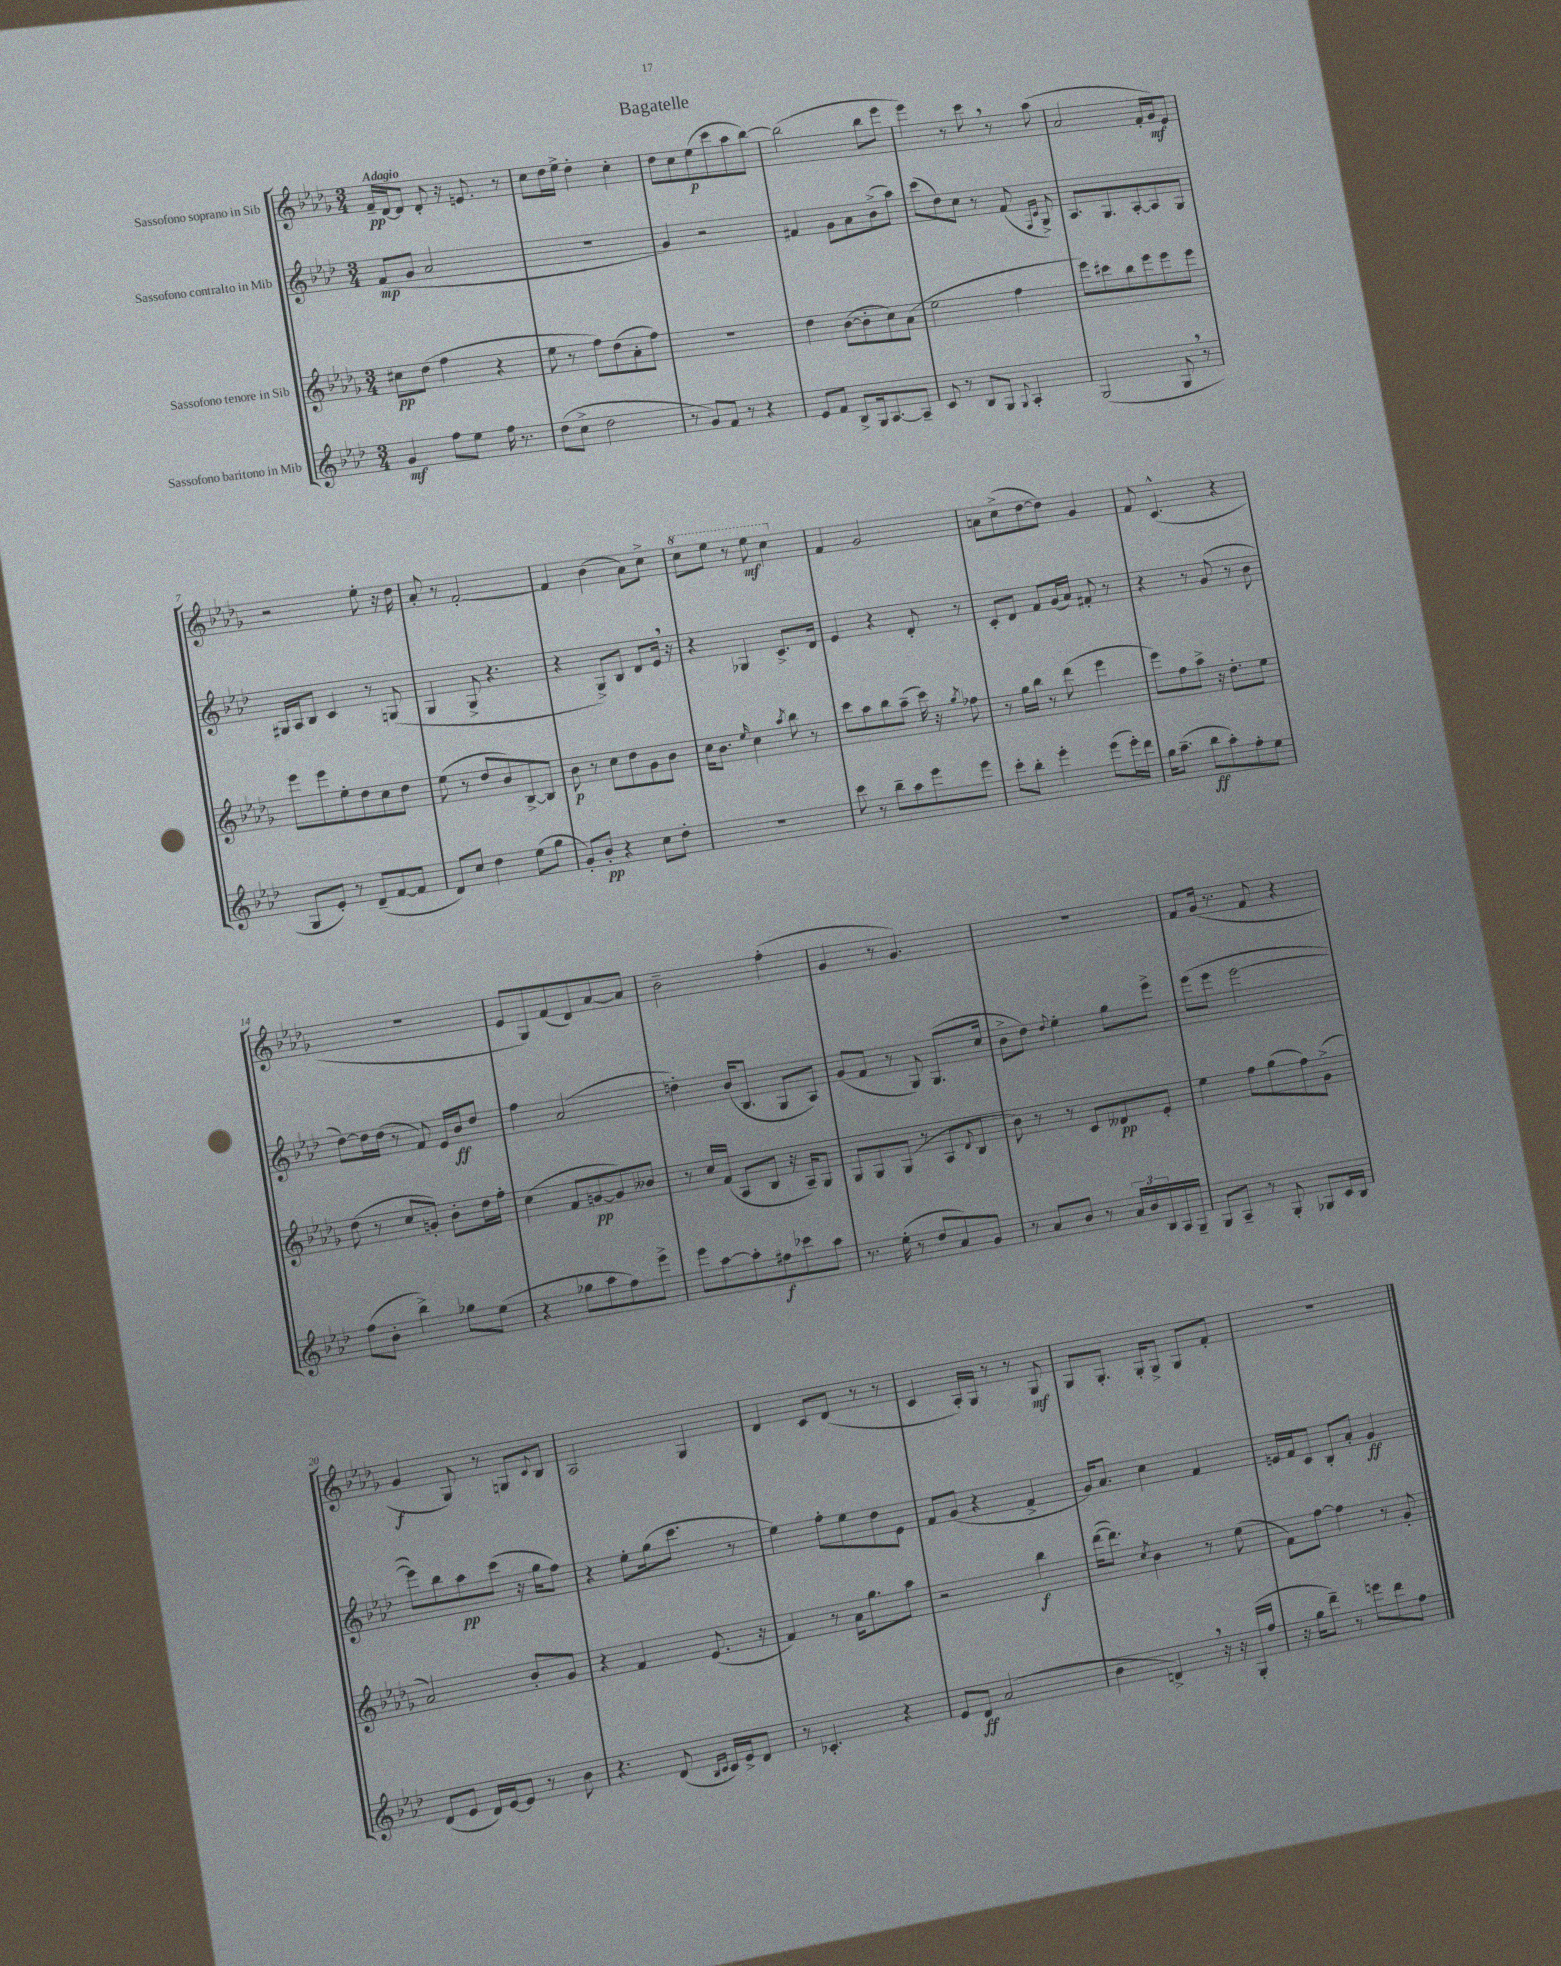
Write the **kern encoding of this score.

**kern	**kern	**kern	**kern
*staff4	*staff3	*staff2	*staff1
*clefG2	*clefG2	*clefG2	*clefG2
*k[b-e-a-d-]	*k[b-e-a-d-g-]	*k[b-e-a-d-]	*k[b-e-a-d-g-]
*M3/4	*M3/4	*M3/4	*M3/4
4g/	8cc#\L	(8f/L	16f~/LL
.	.	.	[16d-/J
.	(8dd-\J	8g/J	8d-/]J
8ff\L	4ff\	2a-/	8d-'/
8ee-\J	.	.	16r
.	.	.	8.e/
16ff\	4r	.	.
8.r	.	.	.
.	.	.	8r
=	=	=	=
(8dd-\L	8ee-\	2.r	8cc\L
8cc^\J	8r	.	16dd-\L
.	.	.	16ee-^\JJ
2dd-\	8ff\L)	.	4dd-'\
.	(8dd-\	.	.
.	8a-'\	.	4cc'\
.	8ff\J)	.	.
=	=	=	=
8r	2.r	4g/)	8dd-\L
8g/L)	.	.	8cc\
8f/J	.	2r	(8ee-\
8r	.	.	8ccc\
4r	.	.	8aa-\
.	.	.	[8bb-\J)
=	=	=	=
8e-/L	4dd-\	4f#/	(2bb-\]
8f/J	.	.	.
8B-^/L	([8b-\L	8g\L	.
16G/k	8b-'\]	8a-\	.
[8.A-/	.	.	.
.	8cc\)	(8b-^\	8bb-\L
8A-~/]J	(8a-\J	8aa-\J)	8eee-\J
=	=	=	=
8c/	2ee-\	(8ccc\L	4eee-\)
8r	.	8dd-\)	.
8B-/L	.	8cc\J	8r
8G/J	.	8r	8ccc\
8qqG/	.	.	.
4A-'/	4ff\	(8f/	8r
.	.	16qqF/LL	.
.	.	16qqc/JJ	.
.	.	8G^/)	(8aa-\
=	=	=	=
(2G/	8eee-\L)	8.A-/L	2a-/
.	8ccc#\	.	.
.	.	8.G/	.
.	8bb-\	.	.
.	8eee-\	[8A-'/	.
8G/	8eee-\	8A-/]	16f'/LL
.	.	.	16g-/J)
8r	8eee-\J	8G/J	8e-/J
=	=	=	=
8G/L	8eee-\L	16G#/LL	2r
.	.	16A-/J	.
8e-'/J)	8eee-\	8B-/J	.
8r	8ee-'\	4c/	.
(8d-~/L	8dd-\	.	.
[8f/	8cc\	8r	8ee-'\
8f/]J	8dd-\J	(8G/	16r
.	.	.	16dd-\
=	=	=	=
8d-/L)	(8ee-\	4G/	8a-'/
8cc/J	8r	.	8r
4dd-\	8dd-/L	8G^/	[2f'/
.	8b-/)	4.r	.
(8ee-\L	[8B-^/	.	.
8gg\J	8B-/]J	.	.
=	=	=	=
8g'/L)	8b-\	4r	4f/]
8b-'/J	8r	.	.
4r	8cc\L	8G^/L)	(4b-\
.	8dd-\	8B-/J	.
8cc\L	8g-\	8d-/L	8a-\L)
8dd-'\J	8b-\J	16e-/Jk	8cc^\J
.	.	16r	.
=	=	=	=
2.r	16cc\LK	4r	8ccc\L
.	8.b-\J	.	.
.	.	.	8eee-\J
.	16qqee-/	.	.
.	4cc\	4G-/	8r
.	.	.	8eee-\
.	8qaa-/	.	.
.	8bb-\	8.c^/L	4ccc\
.	8r	.	.
.	.	16d-/Jk	.
=	=	=	=
8ccc\	8ccc\L	4e-/	4f/
8r	8aa-\	.	.
8bb-~\L	8bb-\	4r	2g-/
8aa-\	(8aa-~\J	.	.
8eee-\	16ccc\)	8d-'/	.
.	16r	.	.
.	8qgg-/	.	.
8eee-\J	8ff-\	8r	.
=	=	=	=
8ccc'\L	8r	8c'/L	8a\L
8bb-'\J	16gg-\LL	8d-/J	(8cc^\
.	16bb-\JJ	.	.
4eee-'\	8r	8f/L	[8dd-\
.	(8ddd-\	(16g/L	8dd-\]J)
.	.	16a-/JJ)	.
(8eee-\L	4eee-\	8f#'/	4g-/
16eee-'\L)	.	8r	.
16ddd-\JJ	.	.	.
=	=	=	=
16gg\LK	8eee-\L)	4r	8f/
(8.aa-~\J	.	.	.
.	8ff\	.	(4.c^^/
8bb-\L	8aa-^\J	8r	.
8aa-'\)	16r	(8g/	.
.	8.dd-'\L	.	.
8ff'\	.	8r	4r
8ee-\J	8ee-\J	8b-\	.
=	=	=	=
(8ff\L	(8dd-\	[8dd-\L)	2.r
8b-'\J	8r	16dd-\]L	.
.	.	(16dd-\JJ	.
4bb-^\)	8cc/L	8r	.
.	8g'/J)	8f/)	.
8gg-\L	8b-'\L	16e-/LL	.
.	.	16b-/J	.
(8ee-\J	16dd-\L	8dd-/J	.
.	16ff'\JJ	.	.
=	=	=	=
4r	(4cc\	4ff\	8e-/L
.	.	.	8G-/)
8gg-\L	8f/L	(2a-/	(8f/
8aa-\	[8g/	.	8d-/)
8ff\)	8g/])	.	[8a-/
8eee-^\J	8b--/J	.	8a-/]J
=	=	=	=
8eee-\L	8r	4dd'\)	2b-~\
[8aa-\	16cc/LL	.	.
.	(16f/JJ	.	.
8aa-'\]	8A-/L	(16b-/LK	.
.	.	8.B-/J	.
8ff#\	8B-/J	.	.
8ccc-\	16r	8G/L	(4ff'\
.	16A-~/LK)	.	.
8aa-\J	8G-/J	8A-/J)	.
=	=	=	=
8.r	8G-/L	(8g/L	4g-/
.	8G-/	8f/J	.
(16ee-'\	.	.	.
8r	(8G-/J	8r	8r
8dd-/L	8r	8G/)	4.g-/)
8a-/)	8A-/L	(8.G/L	.
.	8qqd-/	.	.
8g/J	8B-/J	.	.
.	.	16cc/Jk	.
=	=	=	=
8r	8b-\)	8b-^\L	2.r
8a-/L	8r	8dd-\J)	.
.	.	8qqdd-/	.
8b-/J	8r	4ee-'\	.
8r	8c/L	.	.
24a-/LL	8d--/	8gg\L	.
24b-/	.	.	.
24B-/	.	.	.
16A-/	8e-'/J	8eee-^\J	.
16G~/JJ	.	.	.
=	=	=	=
8G/L	4ee-\	(8eee-\L	8f/L
8A-~/J	.	8eee-\J	(16g-/Jk
.	.	.	8.r
8r	8ff\L	[2eee-\	.
8G'/	(8gg-\	.	8f/
8G-/L	8ff\)	.	4r
16c/L	(8g-^\J	.	.
16B-/JJ	.	.	.
=	=	=	=
(8d-/L	2a-/)	8eee-\]L)	4g-/
8e-/J	.	8bb-\	.
16d-/LL)	.	8aa-\	8G-/)
[16e-/J	.	.	.
8e-/]J	.	(8ccc\J	8r
8r	8b-'/L	16r	8G/L
.	.	16gg\LK	.
.	.	.	8qqc/
8b-\	8g-/J	8ff\J)	8B-/J
=	=	=	=
4.r	4r	4r	2A-/
.	4f/	8ee-'\L	.
(8d-/	.	(16gg\k	.
.	.	8.ccc\J	.
16qqB-/LL	.	.	.
16qqc/JJ	.	.	.
16c/LL)	(8.e-/	.	4G-/
16e-^/J	.	.	.
8d-/J	.	8r	.
.	16r	.	.
=	=	=	=
8r	4f/)	4ee-\)	4d-/
4.c-'/	.	.	.
.	8r	8ff'\L	8c/L
.	16a-\LK	8ee-\	(8d-/J
.	8.gg-\	.	.
4r	.	8dd-\	8r
.	8aa-\J	8e-\J	8r
=	=	=	=
8e-/L	2r	8f/L	4c/
8d-/J	.	(8g/J	.
(2a-/	.	4r	16A-'/LL)
.	.	.	16G-/JJ
.	.	.	8r
.	4bb-\	4f^/	8r
.	.	.	8G-/
=	=	=	=
4b-\	([16ddd-\LK	16g/LK)	8G-/L
.	8.ddd-\]J)	8.a-/J	.
.	.	.	8.G-'/J
.	8qcc/	.	.
4d^/)	4b-\	4cc\	.
.	.	.	16G-'/LK
.	.	.	8G-^/J
16r	8r	4f/	8G-/L
16r	.	.	.
(16G'/LL	(8ee-\	.	8f'/J
16ff/JJ	.	.	.
=	=	=	=
16r	8f\L)	16e/LL	2.r
16gg\LK	.	16f/J	.
8ddd-~\J)	[8ff\J	8c/J	.
8r	4ff\]	8B-'/L	.
8eee\L	.	8a-'/J	.
8ddd-\	8r	4g/	.
8ff\J	8g-'/	.	.
==	==	==	==
*-	*-	*-	*-
